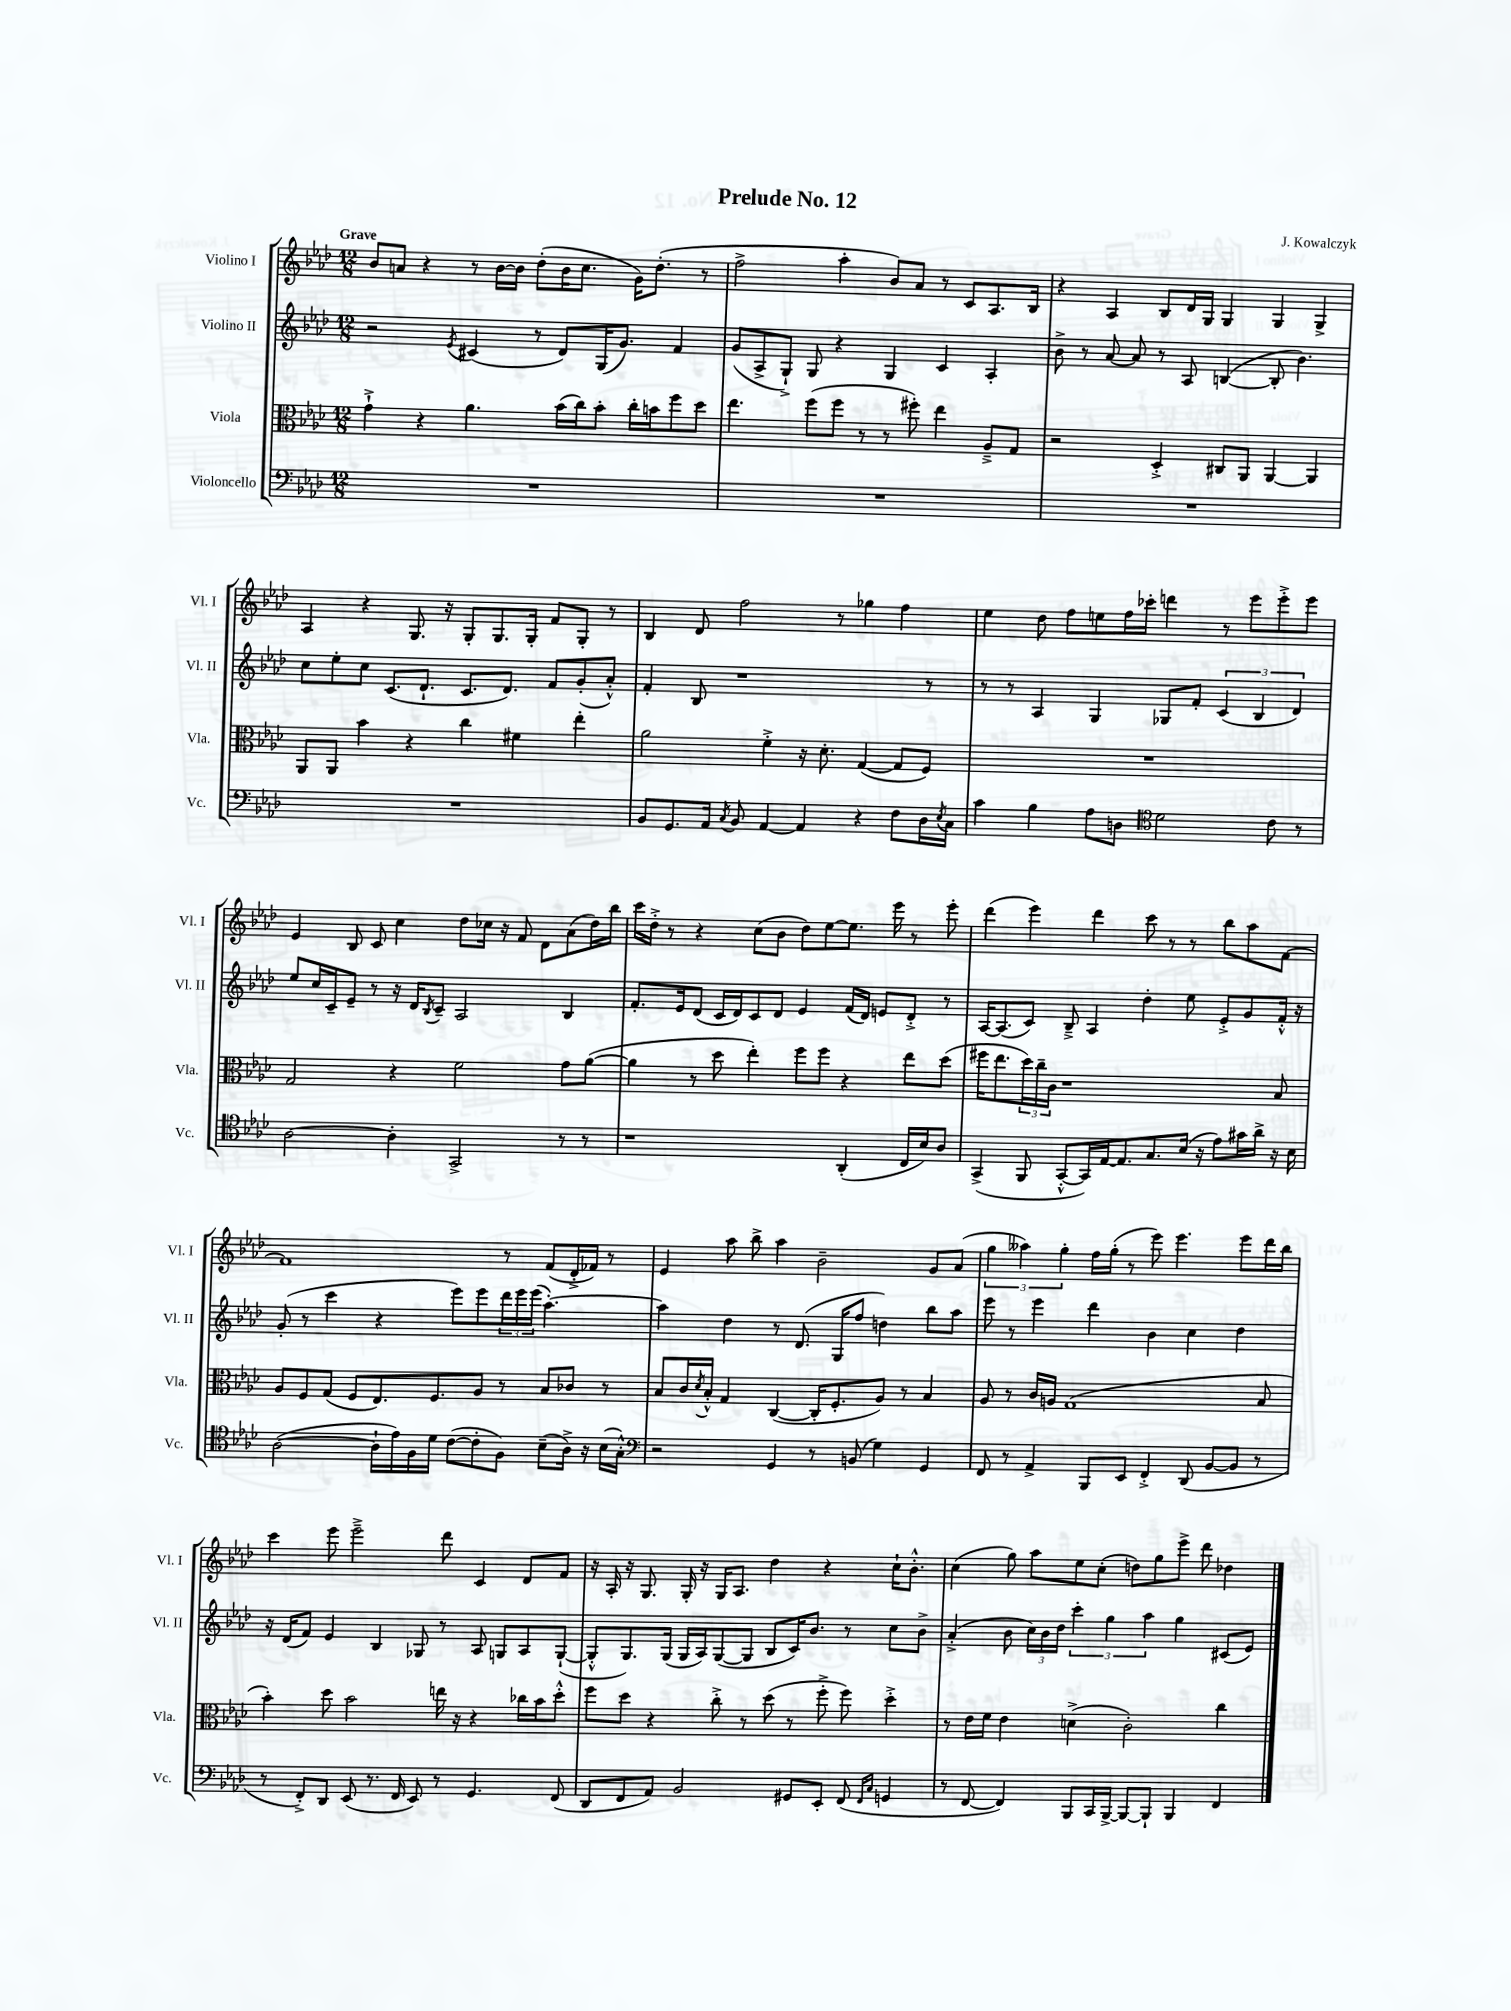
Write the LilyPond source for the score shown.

\header { title = "Prelude No. 12" composer = "J. Kowalczyk" }
<<
\new StaffGroup <<
\new Staff = "s0" \with { instrumentName = "Violino I" shortInstrumentName = "Vl. I" } {
    \clef treble \key aes \major \numericTimeSignature \time 12/8 \tempo "Grave"
    bes'8 a'8 r4 r8 bes'16~ bes'16 des''8-.( bes'16 c''8. g'16) des''8.-.( r8 |
    f''2-> aes''4-. bes'8) aes'8 r8 c'8 aes8. bes16 |
    r4 aes4 bes8 des'16 g16 g4 g4 g4-> |
    aes4 r4 g8. r16 g8-. g8. g16-. f'8 g8-. r8 |
    bes4 des'8 f''2 r8 ges''4 f''4 |
    ees''4 des''8 f''8 e''8 f''16 ces'''16-. d'''4 r8 ees'''8 ees'''8-.-> ees'''8 |
    ees'4 bes8 c'8 c''4 des''8 ces''16 r16 f'8 des'8 aes'8( des''16) bes''16 |
    c'''16 des''16-.-> r8 r4 c''8( bes'8 des''8) ees''8~ ees''8. ees'''16 r8 ees'''8-. |
    des'''4( ees'''4) des'''4 c'''8 r8 r8 bes''8 aes''8 f'8~ |
    f'1 r8 f'8( des'16-.-> fes'16) r8 |
    ees'4 aes''8 bes''8-> aes''4 bes'2-- g'8 aes'8( |
    \tuplet 3/2 { g''4 aeses''4) g''4-. } f''16 g''16-.( r8 ees'''8) ees'''4. ees'''8 des'''16 bes''16 |
    c'''4 ees'''8 ees'''2---> des'''8 c'4 des'8 f'8 |
    r16 aes16-. r16 g8. g16-. r16 g16 aes8. des''4 r4 c''16-! bes'8.-.-^ |
    c''4( g''8) aes''8 ees''8 c''8-.( d''8) g''8 ees'''8-> des'''8 des''4 \bar "|." |
}
\new Staff = "s1" \with { instrumentName = "Violino II" shortInstrumentName = "Vl. II" } {
    \clef treble \key aes \major \numericTimeSignature \time 12/8
    r2 \acciaccatura { ees'8 } cis'4( r8 des'8) g16( g'8.) f'4 |
    g'8( aes8-> g8-!->) g8 r4 g4 c'4 aes4-. |
    bes'8-> r8 aes'8~ aes'8 r8 aes8 b4~( b8-. bes'4.) |
    c''8 ees''8-. c''8 c'8.( des'8.-! c'8. des'8.) f'8 g'8-.( aes'8-.-^) |
    f'4-. bes8 r1 r8 |
    r8 r8 aes4 g4 ges8 f'8-. \tuplet 3/2 { c'4( bes4 des'4) } |
    ees''8 c''16 c'16-- ees'8-- r8 r16 des'16 \acciaccatura { bes8 } c'8-- aes2 bes4 |
    f'8.-. ees'16 des'8( c'16 des'16) c'8 des'8 ees'4 f'16( des'16) e'8 des'8-.-> r8 |
    aes16~ aes8.( c'8) bes8---> aes4 des''4-. ees''8 ees'8-.-> g'8 f'16-.-^ r16 |
    g'8-.( r8 c'''4 r4 ees'''8) ees'''8 \tuplet 3/2 { des'''16 ees'''16 ees'''16( } aes''4.~-.) |
    aes''4 des''4 r8 des'8.( g16 f''8 d''4) bes''8 aes''8 |
    ees'''8 r8 ees'''4 des'''4 bes'4 c''4 des''4 |
    r16 des'16( f'8) ees'4 bes4 ges8 r8 aes8 g8 aes8 g8~-!( |
    g8-.-^ g8.) g16( g16 aes16) g8~( g8 bes8 c'16) bes'8. r8 c''8 bes'8-> |
    aes'4-.->( bes'8 \tuplet 3/2 { c''16) bes'16 des''16 } \tuplet 3/2 { c'''4-. g''4 aes''4 } g''4 cis'8( ees'8) \bar "|." |
}
\new Staff = "s2" \with { instrumentName = "Viola" shortInstrumentName = "Vla." } {
    \clef alto \key aes \major \numericTimeSignature \time 12/8
    g'4-!-> r4 aes'4. bes'16( c''16) bes'8-. c''16-. b'16 f''8 des''8 |
    ees''4. f''8( f''8 r8 r8 fis''8-.) ees''4 aes8---> g8 |
    r2 des4-.-> cis8 aes,8 aes,4~ aes,4 |
    aes,8 aes,8 bes'4 r4 c''4 fis'4 ees''4-. |
    aes'2 f'4-.-> r16 des'8.-. g4~( g8 f8) |
    R1. |
    g2 r4 f'2 g'8 aes'8~( |
    aes'4 r8 des''8 ees''4-.) f''8 f''8 r4 ees''8 des''8( |
    fis''16 ees''8. \tuplet 3/2 { des''16) c''16-- c'16 } r1 bes8 |
    aes8 f8 g8( f8 ees8.) f8. aes8 r8 bes8 ces'8 r8 |
    bes8 c'16 \acciaccatura { des'8 } bes16-.-^ g4 c4~( c16-. f8.-. aes8) r8 bes4 |
    aes8 r8 c'16 a16 g1( bes8 |
    bes'4-.) des''8 bes'2 e''16 r16 r4 ces''16 bes'16 des''8-.-^ |
    f''8 des''8 r4 c''8-.-> r8 des''8( r8 f''8-.-> f''8) des''4-.-> |
    r8 ees'16 f'16 ees'4 d'4->( c'2-.) c''4 \bar "|." |
}
\new Staff = "s3" \with { instrumentName = "Violoncello" shortInstrumentName = "Vc." } {
    \clef bass \key aes \major \numericTimeSignature \time 12/8
    R1. |
    R1. |
    R1. |
    R1. |
    bes,8 g,8. aes,16 \acciaccatura { c8 } bes,8 aes,4~ aes,4 r4 f8 des16 \acciaccatura { ees8 } c16 |
    c'4 bes4 aes8 d8 \clef tenor des'2 c'8 r8 |
    aes2~ aes4-. g,2-> r8 r8 |
    r1 aes,4-.( c16 bes16) aes8 |
    g,4->( f,8 g,8~-.-^ g,16) ees16~ ees8. g8. bes16( r16 ees'8) gis'16 aes'16-> r16 bes16 |
    aes2~( aes16-! ees'16) f16 des'16 c'8~( c'8-. f8) bes8--( aes16->) r16 bes16( g16-.-^) |
    \clef bass r2 g,4 r8 b,8( g4) g,4 |
    f,8 r8 aes,4-> bes,,8 ees,8 f,4-.-> des,8( bes,8~ bes,8 r8 |
    r8 f,8-.->) des,8 ees,8( r8. f,16 ees,8) r8 g,4. f,8( |
    des,8 f,8 aes,8) bes,2 gis,8 ees,8-. f,8( \grace { f,16 c16 } g,4 |
    r8 f,8~ f,4) bes,,8 c,16 bes,,16~-> bes,,8~ bes,,8-! bes,,4 f,4 \bar "|." |
}
>>
>>
\layout { \context { \Score \remove "Bar_number_engraver" } }
